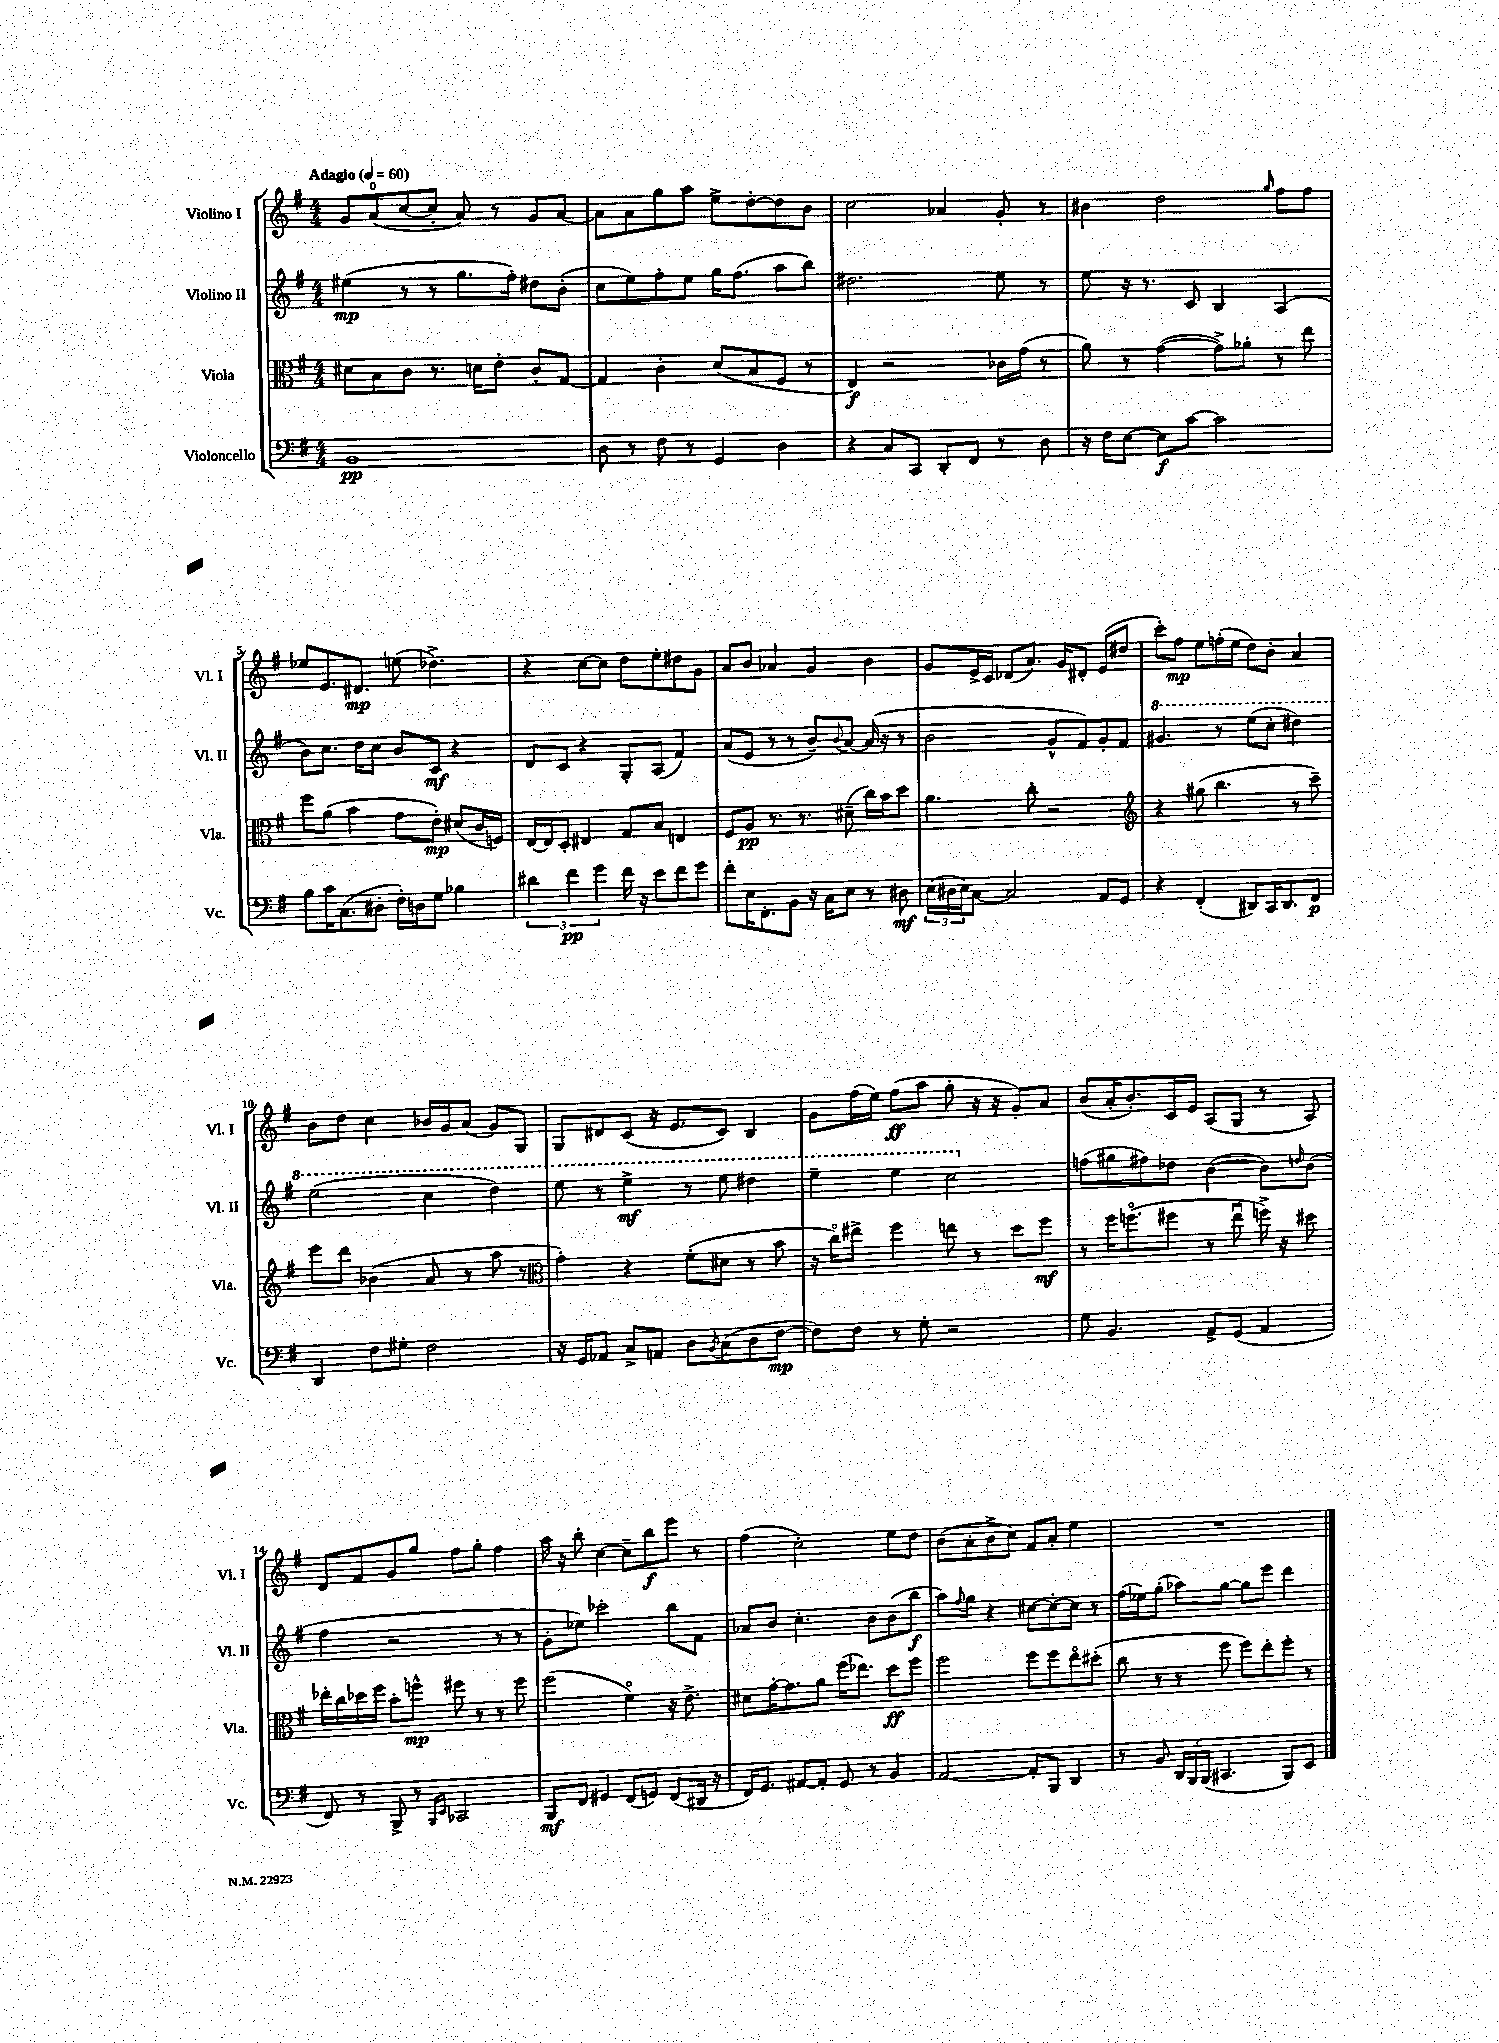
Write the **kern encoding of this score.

**kern	**dynam	**kern	**dynam	**kern	**dynam	**kern	**dynam
*part4	*part4	*part3	*part3	*part2	*part2	*part1	*part1
*staff4	*staff4	*staff3	*staff3	*staff2	*staff2	*staff1	*staff1
*I"Violoncello	*	*I"Viola	*	*I"Violino II	*	*I"Violino I	*
*I'Vc.	*	*I'Vla.	*	*I'Vl. II	*	*I'Vl. I	*
*clefF4	*	*clefC3	*	*clefG2	*	*clefG2	*
*k[f#]	*	*k[f#]	*	*k[f#]	*	*k[f#]	*
*M4/4	*	*M4/4	*	*M4/4	*	*M4/4	*
*MM60	*	*MM60	*	*MM60	*	*MM60	*
=1	=1	=1	=1	=1	=1	=1	=1
!	!	!	!	!	!	!LO:TX:a:B:t=Adagio	!
1BB	pp	8d#X\L	.	(4ee#X\	mp	8g/L	.
.	.	8B\	.	.	.	(8a/	.
.	.	8c\J	.	8r	.	[8cc/	.
.	.	8.r	.	8r	.	8cc'/J]	.
.	.	.	.	8.gg\L	.	8a/)	.
.	.	16dn\KL	.	.	.	.	.
.	.	8e'\J	.	.	.	8r	.
.	.	.	.	16ff#'\Jk)	.	.	.
.	.	8c'/L	.	8dd#X\L	.	8g/L	.
.	.	[8G/J	.	(8b'\J	.	[8a/J	.
=2	=2	=2	=2	=2	=2	=2	=2
8D\	.	4G/]	.	8cc\L	.	8a\L]	.
8r	.	.	.	8ee\)	.	8a\	.
8F#\	.	4c'\	.	8ff#'\	.	8gg\	.
8r	.	.	.	8ee\J	.	8aa\J	.
4GG/	.	(8d/L	.	16gg\KL	.	8ee^\L	.
.	.	.	.	(8.ff#\J	.	.	.
.	.	8B/	.	.	.	[8dd'\	.
4D\	.	8F#/J	.	8aa\L	.	8dd\]	.
.	.	8r	.	8bb\J)	.	8b\J	.
=3	=3	=3	=3	=3	=3	=3	=3
4r	.	4E/)	f	2.dd#X\	.	2cc\	.
8C/L	.	2r	.	.	.	.	.
8CC/J	.	.	.	.	.	.	.
8DD'/L	.	.	.	.	.	4a-X/	.
8FF#/J	.	.	.	.	.	.	.
8r	.	16c-X\LL	.	8ee\	.	8g'/	.
.	.	(16g\JJ	.	.	.	.	.
8D\	.	8r	.	8r	.	8r	.
=4	=4	=4	=4	=4	=4	=4	=4
16r	.	8a\)	.	8ee\	.	4b#X\	.
16F#\KL	.	.	.	.	.	.	.
[8E\J	.	8r	.	16r	.	.	.
.	.	.	.	8.r	.	.	.
8E\L]	f	([4g\	.	.	.	2dd\	.
[8c\J	.	.	.	8c/	.	.	.
2c\]	.	8g^\L])	.	4B/	.	.	.
.	.	8a-X'\J	.	.	.	.	.
.	.	.	.	.	.	16qqgg/	.
.	.	8r	.	(4A/	.	8ff#\L	.
.	.	8ee\	.	.	.	8ff#\J	.
!!LO:LB:g=z
=5	=5	=5	=5	=5	=5	=5	=5
8B\L	.	8ff#\L	.	8b\L)	.	8ee-X/L	.
16c\K	.	(8a\J	.	8.cc\J	.	8.e/	.
(8.C\	.	.	.	.	.	.	.
.	.	4b\	.	.	.	.	.
.	.	.	.	16dd\KL	.	8.d#X/J	mp
8D#X'\J	.	.	.	8cc\J	.	.	.
16F#'\LL)	.	8g\L	.	8b/L	.	(8een\	.
16Dn\J	.	.	.	.	.	.	.
8G\J	.	8e'\J)	mp	8c/J	mf	4.dd-X^\)	.
4B-X\	.	(8d#X/L	.	4r	.	.	.
.	.	16c/L	.	.	.	.	.
.	.	16Fn/JJ)	.	.	.	.	.
=6	=6	=6	=6	=6	=6	=6	=6
6d#X\	.	[16E/LL	.	8d/L	.	4r	.
.	.	16E/J]	.	.	.	.	.
.	.	8D'/J	.	8c/J	.	.	.
6f#\	pp	.	.	.	.	.	.
.	.	4E#X/	.	4r	.	[8cc\L	.
6g\	.	.	.	.	.	.	.
.	.	.	.	.	.	8cc\J]	.
16f#\	.	8G/L	.	8G'/L	.	8dd\L	.
16r	.	.	.	.	.	.	.
8e\L	.	8B/J	.	(8A/J	.	8ee'\	.
8f#\	.	4En/	.	4f#/)	.	8dd#X\	.
8g\J	.	.	.	.	.	8g\J	.
=7	=7	=7	=7	=7	=7	=7	=7
8f#'\L	.	8F#/L	.	(8a/L	.	8a/L	.
16E\K	.	8A/J	pp	8e/J	.	8b/J	.
8.FF#'\	.	.	.	.	.	.	.
.	.	8.r	.	8r	.	4a-X/	.
8BB\J	.	.	.	8r	.	.	.
.	.	8.r	.	.	.	.	.
16r	.	.	.	8b~/L)	.	4g/	.
16C\KL	.	.	.	.	.	.	.
.	.	.	.	8qqb/	.	.	.
8E\J	.	(8d#X~\	.	[8a/J	.	.	.
8r	.	16cc\LL)	.	(16a/]	.	4b\	.
.	.	16b\J	.	16r	.	.	.
8D#X\	mf	8dd\J	.	8r	.	.	.
=8	=8	=8	=8	=8	=8	=8	=8
(24E\LL	.	4.a\	.	2b\	.	8g/L	.
24D#X\	.	.	.	.	.	.	.
24E\J)	.	.	.	.	.	.	.
[8C\J	.	.	.	.	.	16e^/L	.
.	.	.	.	.	.	16c/JJ	.
2C/]	.	.	.	.	.	(8d-X/L	.
.	.	8cc'\	.	.	.	8.a/J)	.
.	.	2r	.	8g^^/L	.	.	.
.	.	.	.	.	.	16g/KL	.
.	.	.	.	8f#/)	.	8d#X'/J	.
8AA/L	.	.	.	8g'/	.	(8e/L	.
8GG/J	.	.	.	8f#/J	.	8dd#X/J	.
=9	=9	=9	=9	=9	=9	=9	=9
*	*	*clefG2	*	*	*	*	*
*	*	*	*	*8va	*	*	*
4r	.	4r	.	4.gg#X/	.	8ccc'\L)	.
.	.	.	.	.	.	8ff#\J	mp
(4FF#'/	.	(8gg#X\	.	.	.	8ee\L	.
.	.	4.bb\	.	8r	.	(16ffn'\L	.
.	.	.	.	.	.	16ee\JJ	.
8DD#X/L)	.	.	.	(8eee\L	.	8dd\L)	.
16CC/K	.	.	.	8ccc'\J	.	8b'\J	.
8.DD#/	.	.	.	.	.	.	.
.	.	8r	.	4ddd#X\)	.	4a/	.
8FF#/J	p	8ccc~\)	.	.	.	.	.
!!LO:LB:g=z
=10	=10	=10	=10	=10	=10	=10	=10
4DD/	.	8eee\L	.	(2eee\	.	8b\L	.
.	.	8ddd\J	.	.	.	8dd\J	.
8F#\L	.	(4b-X\	.	.	.	4cc\	.
8G#X'\J	.	.	.	.	.	.	.
2F#\	.	8a/	.	4ccc\	.	16b-X/LL	.
.	.	.	.	.	.	16g/J	.
.	.	8r	.	.	.	(8a/J	.
.	.	8aa\	.	4ddd\)	.	8g/L)	.
.	.	8r	.	.	.	8G/J	.
=11	=11	=11	=11	=11	=11	=11	=11
*	*	*clefC3	*	*	*	*	*
16r	.	4g'\)	.	8eee\	.	8G/L	.
16GG/KL	.	.	.	.	.	.	.
8AA-X/J	.	.	.	8r	.	8d#X/	.
8C^/L	.	4r	.	4eee^\	mf	(8c/J	.
8AAn/J	.	.	.	.	.	16r	.
.	.	.	.	.	.	8.e/L	.
8D\L	.	(8f#'\L	.	8r	.	.	.
8qBB/	.	.	.	.	.	.	.
(8C\	.	8d#X\J	.	8eee\	.	8c/J)	.
8D\	.	8r	.	4ddd#X\	.	4B/	.
[8F#\J	mp	8b\	.	.	.	.	.
=12	=12	=12	=12	=12	=12	=12	=12
8F#\L])	.	16r	.	4eee~\	.	8g\L	.
.	.	16cc\KL)	.	.	.	.	.
8F#\J	.	8ee#X^\J	.	.	.	(16ff#\L	.
.	.	.	.	.	.	16ee\JJ)	.
8r	.	4ff#\	.	4eee\	.	(8ff#\L	ff
8G'\	.	.	.	.	.	8aa\J	.
2r	.	8een\	.	2ccc\	.	8gg'\	.
.	.	8r	.	.	.	16r	.
.	.	.	.	.	.	16r	.
.	.	8dd\L	.	.	.	8g'/L)	.
.	.	8ff#\J	mf	.	.	8a/J	.
=13	=13	=13	=13	=13	=13	=13	=13
*	*	*	*	*X8va	*	*	*
8G\	.	8r	.	(8ffn\L	.	(8b/L	.
4.BB/	.	16ff#\KL	.	8gg#X\	.	16a'/K	.
.	.	(8.ffn\	.	.	.	8.b'/)	.
.	.	.	.	8ff#X\)	.	.	.
.	.	8ff#X\J	.	8dd-X\J	.	16c/L	.
.	.	.	.	.	.	16e/JJ	.
8AA^/L	.	8r	.	([4b\	.	(8A/L	.
(8GG/J	.	8eeu\	.	.	.	8G/J	.
4AA/	.	16ffn^\)	.	8b\L])	.	8r	.
.	.	16r	.	.	.	.	.
.	.	.	.	16qqddn/	.	.	.
.	.	8dd#X\	.	(8b\J	.	8A/)	.
!!LO:LB:g=z
=14	=14	=14	=14	=14	=14	=14	=14
8FF#/)	.	16ee-X'\LL	.	4ff#\	.	8d/L	.
.	.	16cc\	.	.	.	.	.
8r	.	16dd-X\	.	.	.	8f#/	.
.	.	16ff#\JJ	.	.	.	.	.
8BBB^/	.	8b'\L	.	2r	.	8g/	.
8r	.	8ffn^^\J	mp	.	.	8gg/J	.
16qqBBB/LL	.	.	.	.	.	.	.
16qqEE/JJ	.	.	.	.	.	.	.
2CC-X/	.	8ff#X\	.	.	.	8ff#\L	.
.	.	8r	.	.	.	8gg'\J	.
.	.	8r	.	8r	.	4ff#\	.
.	.	8ff#\	.	8r	.	.	.
=15	=15	=15	=15	=15	=15	=15	=15
8BBB/L	mf	(2ff#\	.	8g'\L	.	16aa\	.
.	.	.	.	.	.	16r	.
8FF#/J	.	.	.	8ee-X\J)	.	8bb'\	.
4GG#X/	.	.	.	2ccc-X'\	.	[4cc\	.
(8FF#/L	.	4f#\)	.	.	.	8cc~\L]	.
8GGn/J)	.	.	.	.	.	8bb\	f
(8FF#/L	.	16r	.	8bb\L	.	8eee\J	.
.	.	8.e^\	.	.	.	.	.
16DD#X/Jk	.	.	.	8f#\J	.	8r	.
16r	.	.	.	.	.	.	.
=16	=16	=16	=16	=16	=16	=16	=16
16FF#/KL)	.	8d#X\L	.	8a-X/L	.	(4ff#\	.
8.GG/J	.	.	.	.	.	.	.
.	.	[16g'\K	.	8b/J	.	.	.
.	.	8.g\]	.	.	.	.	.
[8AA#X/L	.	.	.	4.cc'\	.	2cc'\)	.
8AA#'/J]	.	8a\J	.	.	.	.	.
8GG/	.	(16ff#\KL	.	.	.	.	.
.	.	8.ee-X\J)	.	.	.	.	.
8r	.	.	.	8b\L	.	.	.
4BB/	.	8dd\L	ff	(8b\	.	8ee\L	.
.	.	8ff#\J	.	8bb\J	f	8dd\J	.
=17	=17	=17	=17	=17	=17	=17	=17
[2AA/	.	2ff#\	.	8aa\L)	.	(8b\L	.
.	.	.	.	8qqff#/	.	.	.
.	.	.	.	8gg\J	.	8a'\	.
.	.	.	.	4r	.	8b^\	.
.	.	.	.	.	.	8cc\J)	.
8AA'/L]	.	8ff#\L	.	[8cc#X\L	.	8f#/L	.
8BBB/J	.	8ff#\	.	8cc#'\_	.	8a'/J	.
4DD/	.	8ee\	.	8cc#\J]	.	4ee\	.
.	.	(8dd#X'\J	.	8r	.	.	.
=18	=18	=18	=18	=18	=18	=18	=18
8r	.	8cc\	.	(16ff#\LL	.	1r	.
.	.	.	.	16ee-X\J)	.	.	.
8BB/	.	8r	.	(8gg'\J	.	.	.
24DD/LL	.	8r	.	8aa-X\L)	.	.	.
24BBB/	.	.	.	.	.	.	.
(24BBB/JJ	.	.	.	.	.	.	.
4.CC#X/	.	8ff#\	.	[8gg\J	.	.	.
.	.	8ff#\L)	.	8gg\L]	.	.	.
.	.	8ee'\	.	8eee\J	.	.	.
8BBB/L)	.	8ff#'\J	.	4ddd\	.	.	.
8EE/J	.	8r	.	.	.	.	.
==	==	==	==	==	==	==	==
*-	*-	*-	*-	*-	*-	*-	*-
